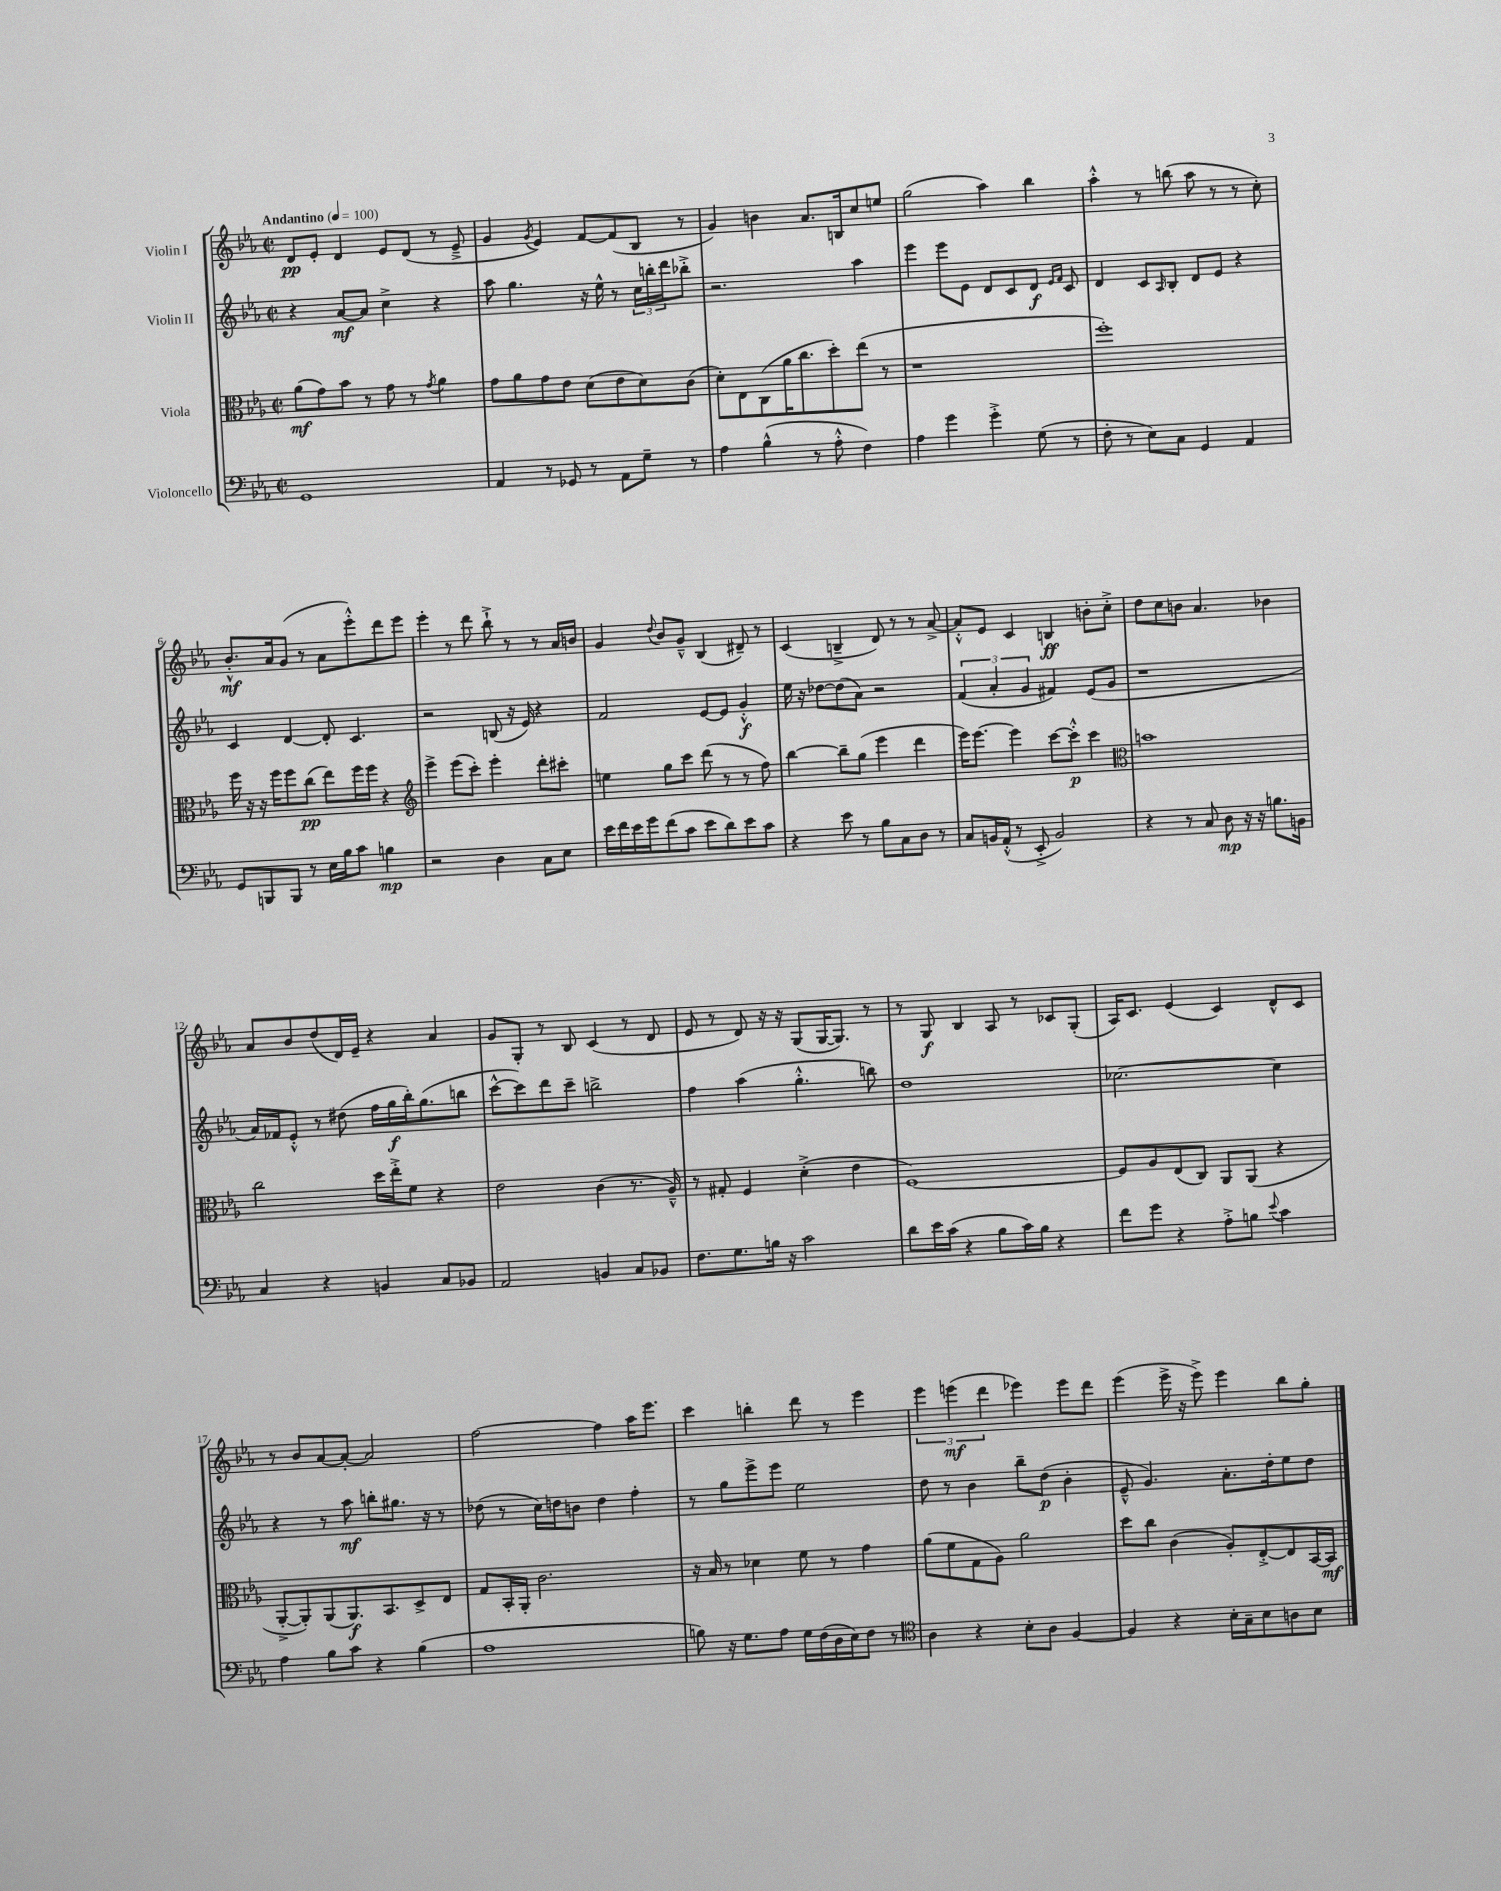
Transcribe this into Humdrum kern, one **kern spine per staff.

**kern	**kern	**kern	**kern
*staff4	*staff3	*staff2	*staff1
*clefF4	*clefC3	*clefG2	*clefG2
*k[b-e-a-]	*k[b-e-a-]	*k[b-e-a-]	*k[b-e-a-]
*M2/2	*M2/2	*M2/2	*M2/2
*met(c|)	*met(c|)	*met(c|)	*met(c|)
*MM100	*MM100	*MM100	*MM100
1GG	(8a-	4r	8d
.	8g)	.	8e-'
.	8b-	[8a-	4d
.	8r	8a-]	.
.	8g	4cc^	8e-
.	8r	.	(8d
.	8qg	.	.
.	4a-	4r	8r
.	.	.	8e-~^
=	=	=	=
4AA-	8g	8aa-	4g
.	8a-	4.gg	.
.	.	.	8qg
8r	8g	.	4e-)
8GG-	8e-	.	.
8r	(8d	16r	[8f
.	.	16ee-^^	.
8AA-	8e-	8r	(8f]
8G~	8d)	24cc	8B-
.	.	24bb'	.
.	.	24ddd	.
8r	(8c	8bb-'^	8r
=	=	=	=
4A-	8d')	2.r	4g)
.	8E-	.	.
(4B-^^	(8C	.	4b
.	16a-	.	.
.	8.cc	.	.
8r	.	.	8.a-
8A-'^^	8dd')	.	.
.	.	.	16B
4F)	(8ee-	4aa-	8cc
.	8r	.	8ee
=	=	=	=
4A-	1r	4eee-	(2gg
4g	.	8eee-	.
.	.	8e-	.
4g'^	.	8d	4aa-)
.	.	8c	.
(8G	.	8d	4bb-
.	.	16qqe-	.
.	.	16qqf	.
8r	.	8c	.
=	=	=	=
8F'	1ff')	4d	4aa-'^^
8r	.	.	.
8E-)	.	8c	8r
.	.	16qqA-	.
8C	.	8B-'	(8bb
4GG	.	8d	8aa-
.	.	8e-	8r
4AA-	.	4r	8r
.	.	.	8cc')
=	=	=	=
8GG	16ff	4c	8.b-'^^
.	16r	.	.
8BBB	16r	.	.
.	16ff	.	16a-
8BBB	8ff	[4d	(8g
8r	(8cc	.	8r
16E-	8ee-)	8d']	8a-
16B-	.	.	.
8c	16ff	4.c	8eee-'^^)
.	16ff	.	.
4B	4r	.	8ddd
.	.	.	8eee-
=	=	=	=
*	*clefG2	*	*
2r	4eee-^	2r	4eee-'
.	(8eee-	.	8r
.	8ccc')	.	8ddd
4D	4eee-'	(8B	8bb-`^
.	.	16r	8r
.	.	16e-)	.
8C	8ddd'	4r	8r
8E-	8ccc#'	.	16a-
.	.	.	16b
=	=	=	=
16e-	4ee	2f	4g
16f	.	.	.
16e-	.	.	.
16g	.	.	.
.	.	.	8qqdd
(8f	8gg	.	8b-
8c	8ccc	.	8g~^^
8e-	(8ddd	[8e-	(4B-
8d)	8r	8e-]	.
8e-	8r	4g'^^	8d#~)
8c	8ff)	.	8r
=	=	=	=
4r	[4bb-	16ee-	(4c
.	.	16r	.
.	.	[8dd-	.
8e-	8bb-~]	(8dd-]	4B~^
8r	(8gg	8a-)	.
8B-	4eee-	2r	8d)
8C	.	.	8r
8D	4ddd	.	8r
8r	.	.	[8a-^
=	=	=	=
8C	16eee-)	(6f	8a-'^^]
.	[8.eee-	.	.
16BB	.	.	8e-
.	.	6a-'	.
(16AA-'^^	.	.	.
8r	4eee-]	.	4c
.	.	6g	.
8EE-'^	.	.	.
2BB)	[8ccc	4f#)	4B
.	8ccc'^^]	.	.
.	4ccc	(8e-	8b'
.	.	8g	8cc'^
=	=	=	=
*	*clefC3	*	*
4r	1b	1r	8dd
.	.	.	8cc
8r	.	.	8b
8C	.	.	4.a-
8D	.	.	.
16r	.	.	.
16r	.	.	.
8.B	.	.	4b-
16BB	.	.	.
=	=	=	=
4C	2cc	16a-)	8a-
.	.	16f-	.
.	.	8e-'^^	8b-
4r	.	8r	(8dd
.	.	(8dd#	16d)
.	.	.	16e-~
4BB	16dd	16ff	4r
.	16ee-'^	16gg	.
.	8f	16bb-')	.
.	.	(8.gg	.
8C	4r	.	4a-
8BB-	.	8bb	.
=	=	=	=
2AA-	2e-	[8ccc^^	8g
.	.	8ccc])	8G'
.	.	8ddd	8r
.	.	8ccc~	8B-
4BB	(4c	2bb^	(4c
8C	8.r	.	8r
8BB-	.	.	8d
.	16A-~^^)	.	.
=	=	=	=
8.F	8r	4ff	8e-
.	8G#'	.	8r
8.G	.	.	.
.	4F	(4aa-	8d)
16B	.	.	16r
16r	.	.	16r
2c	(4d'^	4.gg'^^	(8G
.	.	.	[16G
.	.	.	8.G])
.	4e-	.	.
.	.	8bb)	8r
=	=	=	=
8d	[1F)	1dd	8r
16e-	.	.	8G
(16c	.	.	.
4r	.	.	4B-
8B-	.	.	8A-
16c)	.	.	8r
16B-	.	.	.
4r	.	.	8c-
.	.	.	(8G'
=	=	=	=
8f	8F]	[2.cc-	16A-)
.	.	.	8.c
8g	8A-	.	.
4r	(8E-	.	(4e-
.	8C)	.	.
8A-'^	8AA-	.	4c)
8B	(8AA-	.	.
8qqe-	.	.	.
4c	4r	4cc-]	8d^^
.	.	.	8c
=	=	=	=
4A-	[8AA-'^	4r	8r
.	8AA-'])	.	8b-
8B-	(8AA-	8r	[8a-
8c	8.AA-)	8aa-	8a-'_
4r	.	8bb'	2a-]
.	8.BB-	.	.
.	.	8.gg#	.
(4B-	8D^	.	.
.	.	16r	.
.	8E-	8r	.
=	=	=	=
1A-	8G	(8dd-	[2ff
.	16BB-'	8r	.
.	16AA-'	.	.
.	2.c	16cc)	.
.	.	16dd	.
.	.	8b	.
.	.	4dd	4ff]
.	.	4ff'	16aa-
.	.	.	8.eee-
=	=	=	=
8B)	16r	8r	4ccc
.	16B-	.	.
16r	8r	8gg	.
8.G	.	.	.
.	4d-	8eee-^	4bb'
8A-	.	8eee-	.
16G	8f	2ee-	8ddd
(16F	.	.	.
16D	8r	.	8r
16E-)	.	.	.
8F	4g	.	4eee-
8r	.	.	.
=	=	=	=
*clefC4	*	*	*
4A-	(8a-	8dd	6eee-
.	8f	8r	.
.	.	.	(6eee
4r	8G	4b-	.
.	.	.	6ddd
.	8A-)	.	.
8B-'	2a-	8bb-~	4eee-)
8A-	.	(8dd	.
[4F	.	4b-'	8eee-
.	.	.	8ddd
=	=	=	=
4F]	8dd	8e-~^^	(4eee-
.	8cc	4.g)	.
4r	(4c	.	16eee-^
.	.	.	16r
.	.	.	8eee-^)
16B-'	8A-')	8.a-'	4eee-
16G~	.	.	.
8B-	[8E-'^	.	.
.	.	16dd'	.
8A	8E-]	8ee-	8bb-
8B-	[16BB-	8dd	8gg'
.	16BB-]	.	.
==	==	==	==
*-	*-	*-	*-
